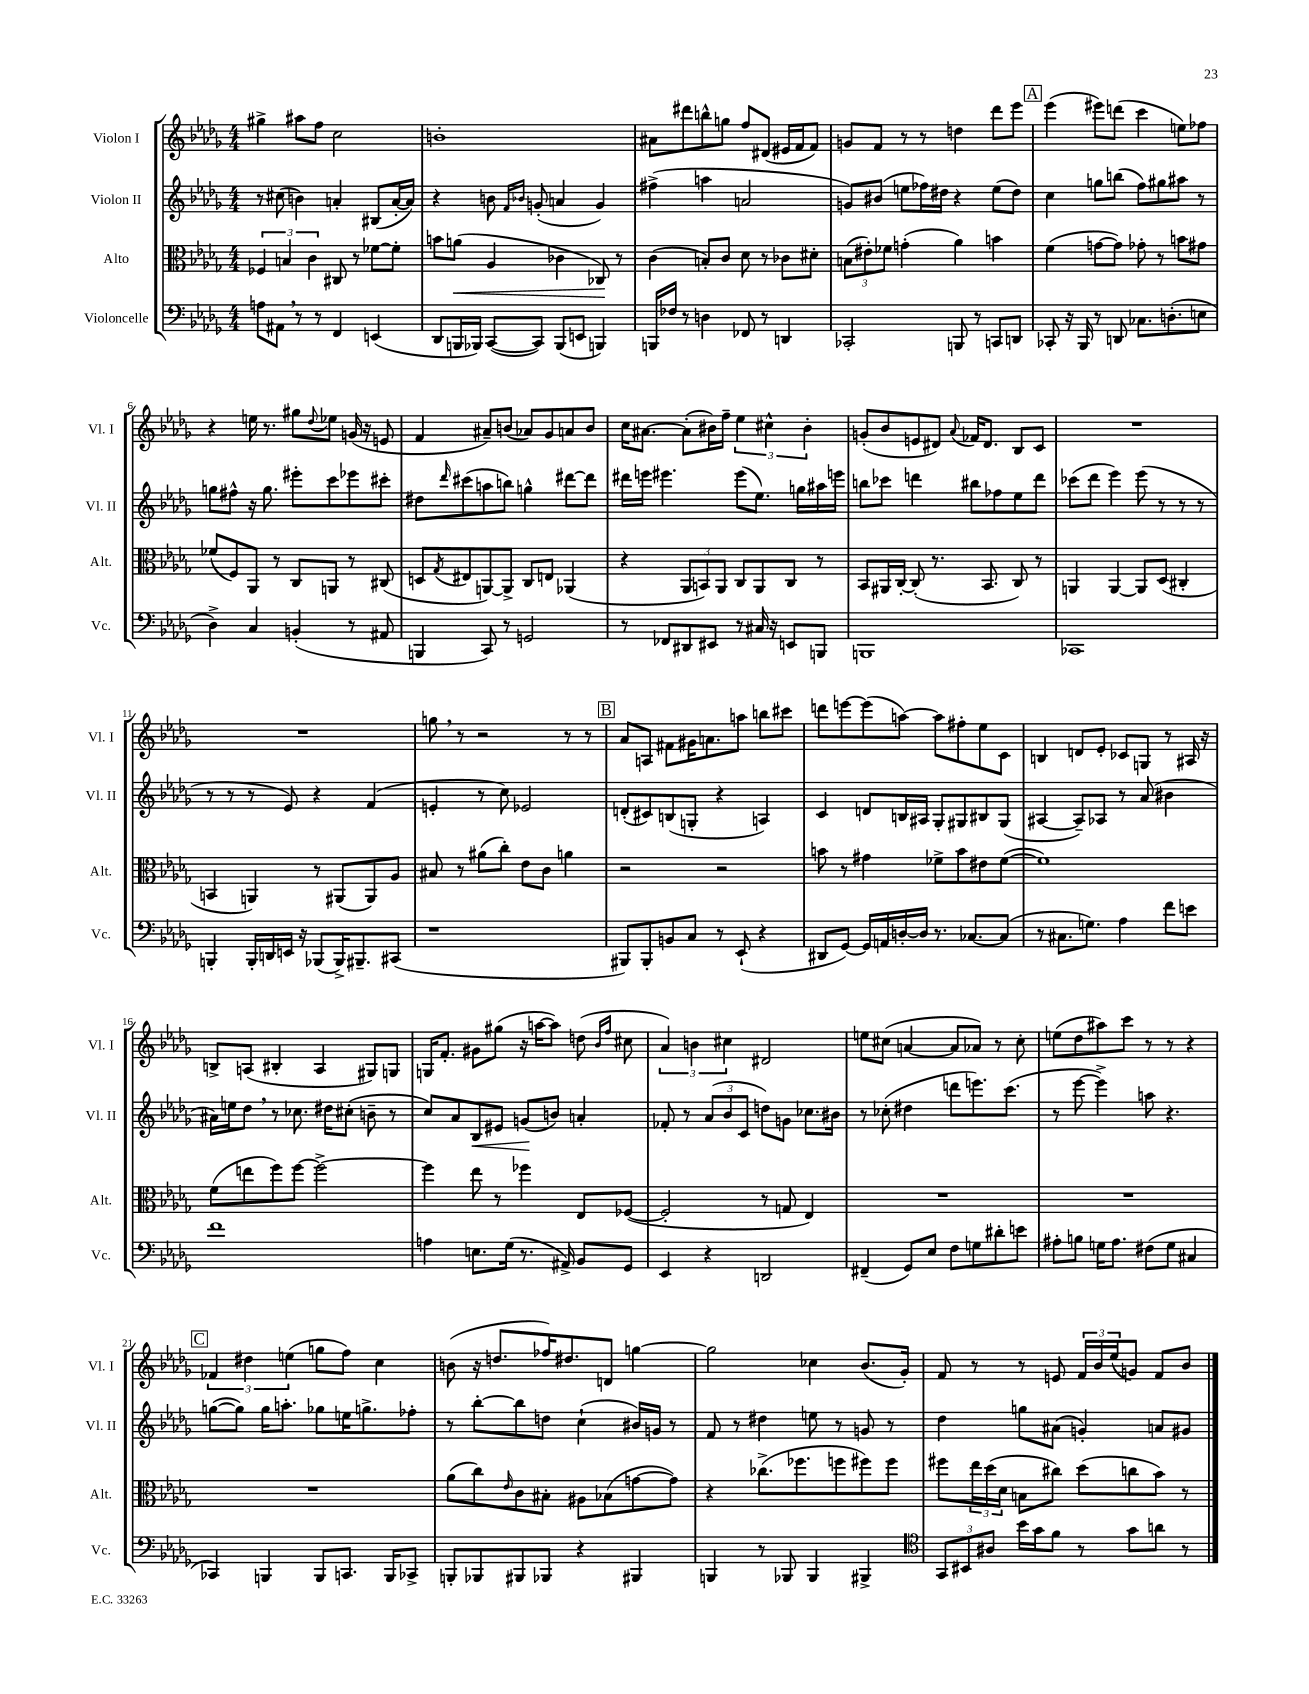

**kern	**kern	**kern	**kern
*staff4	*staff3	*staff2	*staff1
*clefF4	*clefC3	*clefG2	*clefG2
*k[b-e-a-d-g-]	*k[b-e-a-d-g-]	*k[b-e-a-d-g-]	*k[b-e-a-d-g-]
*M4/4	*M4/4	*M4/4	*M4/4
8A\L	6F-/	8r	4gg#^\
8AA#\J	.	(8cc#\	.
.	6B/	.	.
8r	.	4b\)	8aa#\L
.	6c\	.	.
8r	.	.	8ff\J
4FF/	8C#/	4a'/	2cc\
.	8r	.	.
(4EE/	[8f-\L	(8B#/L	.
.	8f-'\]J	[16a'/L	.
.	.	16a/]JJ)	.
=	=	=	=
8DD-/L	8b\L	4r	1b'
16BBB/L	(8a\J	.	.
16BBB-/JJ)	.	.	.
([8CC/L	4A-/	8b\	.
.	.	16qqf/LL	.
.	.	16qqb-/JJ	.
8CC/]J)	.	(8g'/	.
(8BBB-/L	4c-\	4a/	.
8EE/J	.	.	.
4BBB/)	8C-/)	4g/)	.
.	8r	.	.
=	=	=	=
16BBB/LL	(4c\	(4ff#^\	8a#\L
16F-/JJ	.	.	.
8r	.	.	8ddd#\
4D\	8B'/L)	4aa\	8bb^^\
.	8c/J	.	8gg\J
8FF-/	8d-\	2a/	8ff/L
8r	8r	.	(8d#/J
4DD/	8c-\L	.	16e#/LL
.	.	.	16f/J
.	8d#'\J	.	8f/J)
=	=	=	=
2CC-'/	(12B\L	8g/L)	8g/L
.	12e#'\)	.	.
.	.	(8b#/J	8f/J
.	12f-\J	.	.
.	(4g'\	8ee\L	8r
.	.	16ff-\L)	8r
.	.	16dd#\JJ	.
8BBB/	4a-\)	4r	4dd\
8r	.	.	.
8CC/L	4b\	(8ee\L	8ddd-\L
8DD/J	.	8dd#\J)	8eee-\J
=	=	=	=
8CC-'/	(4f\	4cc\	(4eee-\
16r	.	.	.
16BBB-/	.	.	.
8r	[8g\L	8gg\L	8eee#\L)
8DD/	8g\]J)	(8bb\J	(8ddd\J
8.C-\L	8g-'\	8ff\L)	4ccc\
.	8r	8gg#\	.
(8.D'\	.	.	.
.	8b\L	8aa#\J	8ee\L)
8E\J	8g#\J	8r	8ff-\J
=	=	=	=
4D-^\)	(8f-/L	8gg\L	4r
.	8F/)	8ff#^^\J	.
4C/	8AA-/J	16r	16ee\
.	.	8.gg\	8.r
.	8r	.	.
(4BB'/	8C/L	8eee#'\L	8gg#\L
.	.	.	8qqdd-/
.	8AA/J	8ccc\	8ee-\J
8r	8r	8eee-\	(16g/
.	.	.	16r
8AA#/	(8C#/	8ccc#'\J	8e/
=	=	=	=
4BBB/	8D/L	8dd#\L	4f/
.	8qG-/	16qqddd-/	.
.	8E#/	(8ccc#\	.
8CC/)	[8AA/)	8aa\	8a#~/L)
8r	8AA^/]J	8bb\J)	(8b/J
2GG/	8C/L	4gg^^\	8a-/L)
.	8E/J	.	8g-/
.	(4AA-/	[8ddd#\L	8a/
.	.	8ddd#\]J	8b/J
=	=	=	=
8r	4r	16ddd#\LL	16cc\LK
.	.	16eee\JJ	[8.a#\J
8FF-/L	.	4.eee#\	.
8DD#/	12AA-/L	.	(8a#'\]L
.	12BB/)	.	.
8EE#/J	.	.	16b#\L)
.	12AA-/J	.	.
.	.	.	16ff~\JJ
8r	8C/L	(8eee#\L	6ee-\
16C#/	8AA-/	8.ee-\J)	.
.	.	.	6cc#^^\
16r	.	.	.
8EE/L	8C/J	.	.
.	.	16gg\LL	.
.	.	.	6b#'\
8BBB/J	8r	16aa#\	.
.	.	16eee\JJ	.
=	=	=	=
1BBB	8BB-/L	8bb\L	(8g'/L
.	16AA#/L	8ccc-\J	8b-/
.	[16C'/JJ	.	.
.	(8C'/]	4ddd\	8e/
.	8.r	.	8d#/J)
.	.	.	8qqa-/
.	.	8bb#\L	16f-/LK
.	8.BB-/	.	8.d#/J
.	.	8ff-\	.
.	8C/)	8ee-\	8B-/L
.	8r	8ddd\J	8c/J
=	=	=	=
1CC-	4AA/	(8ccc-\L	1r
.	.	8ddd-\J	.
.	[4AA/	4eee-\)	.
.	8AA/]L	(8eee-\	.
.	(8D-/J	8r	.
.	4C#'/	8r	.
.	.	8r	.
=	=	=	=
4BBB'/	4BB/	8r	1r
.	.	8r	.
16BBB'/LL	4AA/)	8r	.
16DD/	.	.	.
16EE/JJ	.	8e-/)	.
16r	.	.	.
(8BBB-/L	8r	4r	.
16BBB-^/K)	(8AA#/L	.	.
8.BBB#~/	.	.	.
.	8AA#/)	(4f/	.
(8CC#/J	8A-/J	.	.
=	=	=	=
1r	8B#/	4e'/	8gg\
.	8r	.	8r
.	(8a#\L	8r	2r
.	8cc'\J)	8cc\)	.
.	8e-\L	2e-/	.
.	8c\J	.	.
.	4a\	.	8r
.	.	.	8r
=	=	=	=
8BBB#/L)	2r	(8d'/L	8a-/L
8BBB#'/	.	8c#/)	8A/J
8BB/	.	(8B/	8f#\L
8C/J	.	8G'/J	16g#\K
.	.	.	8.a\
8r	2r	4r	.
(8EE-`/	.	.	8aa\J
4r	.	4A/)	8bb\L
.	.	.	8ccc#\J
=	=	=	=
8DD#/L	8b\	4c/	8ddd\L
[8GG-/J)	8r	.	[8eee\
16GG-/]LL	4g#\	8d/L	(8eee\]
16AA/	.	.	.
[16D'/	.	16B/L	[8aa\J)
16D/]JJ	.	16A#/JJ	.
8.r	8f-^\L	8G-'/L	8aa\]L
.	8b\	8G#/	8ff#'\
[8.C-/L	.	.	.
.	8e#\	8B#/	8ee-\
(8C-/]J	([8f-\J	(8G#/J	8c\J
=	=	=	=
8r	1f-])	[4A#/	4B/
8.C#\L	.	.	.
.	.	8A#~/]L)	8d/L
8.G\J)	.	.	.
.	.	8A-/J	8e-'/J
4A-\	.	8r	8c-/L
.	.	(8a-/	8G/J
8f\L	.	4b#\	8r
8e\J	.	.	16A#/
.	.	.	16r
=	=	=	=
1f	(8f\L	16a#\LL)	8B^/L
.	.	16ee\J	.
.	8ee\	8dd-\J	(8A/J
.	8ff\)	8r	4B#'/
.	[8ff\J	8.cc-\	.
.	2ff^\_	.	4A/
.	.	16dd#\LK	.
.	.	(8cc#'\J	.
.	.	8b~\	8G#/L)
.	.	8r	8G/J
=	=	=	=
4A\	4ff\]	8cc/L)	16G/LK
.	.	.	8.f'/J
.	.	8a-/	.
8.E\L	8ee-\	8B-/	8g#\L
.	8r	8e#/J	(8gg#\J
(16G-\Jk	.	.	.
8.r	4ff-\	(8g/L	16r
.	.	.	[16aa\LK
.	.	8b/J)	8aa\]J)
16AA#^/)	.	.	.
8BB-/L	8E-/L	4a'/	(8dd\
.	.	.	16qqb-/LL
.	.	.	16qqff/JJ
8GG-/J	([8F-/J	.	8cc#\
=	=	=	=
4EE-/	2F-'/]	8f-'/	6a-/)
.	.	8r	.
.	.	.	6b\
4r	.	(12a-/L	.
.	.	12b-/	6cc#\
.	.	12c/J	.
2DD/	8r	8dd\L)	2d#/
.	8G/	8g\J	.
.	4E-/)	8.cc-\L	.
.	.	16b#\Jk	.
=	=	=	=
(4FF#~/	1r	8r	8ee\L
.	.	(8cc-'\	(8cc#\J
8GG-/L)	.	4dd#\	[4a/
8E-/J	.	.	.
8F\L	.	8ddd\L	8a/]L
8G\	.	8.eee\)	8a-/J)
8d#'\	.	.	8r
.	.	(8.ccc\J	.
8e\J	.	.	8cc#'\
=	=	=	=
8A#'\L	1r	8r	(8ee\L
8B\J	.	[8eee-\	8dd-\
16G\LK	.	4eee-^\])	8aa#\)
8.A#\J	.	.	.
.	.	.	8ccc\J
(8F#\L	.	8aa\	8r
8G\J	.	4.r	8r
4C#/	.	.	4r
=	=	=	=
4CC-/)	1r	([8gg\L	6f-/
.	.	8gg\]J)	.
.	.	.	6dd#\
4BBB/	.	16gg\LK	.
.	.	8.aa'\J	.
.	.	.	(6ee\
8BBB/L	.	8gg-\L	8gg\L
8.CC/J	.	16ee\K	8ff\J)
.	.	8.gg^\	.
.	.	.	4cc\
16BBB/LK	.	.	.
8CC-^/J	.	8ff-'\J	.
=	=	=	=
8BBB'/L	(8a-\L	8r	(8b\
8BBB-/	8cc\)	[8bb-'\L	16r
.	.	.	8.dd/L
.	16qqe-/	.	.
8BBB#/	8c\	8bb-\]	.
8BBB-/J	8B#'\J	8dd\J	16ff-/K)
.	.	.	8.dd#/
4r	8A#\L	(4cc`\	.
.	(8B-\	.	8d/J
4BBB#/	[8g\	16b#/LL)	[4gg\
.	.	16g/JJ	.
.	8g\]J)	8r	.
=	=	=	=
4BBB/	4r	8f/	2gg\]
.	.	8r	.
8r	(8.cc-^\L	4dd#\	.
8BBB-/	.	.	.
.	8.ff-\	.	.
4BBB-/	.	8ee\	4cc-\
.	8ff\	8r	.
4BBB#^/	8ff#\)	8g/	(8.b-/L
.	8ff#\J	8r	.
.	.	.	16g-'/Jk)
=	=	=	=
*clefC4	*	*	*
12GG-/L	8ff#\L	4dd-\	8f/
12BB#/	.	.	.
.	24ee-\L	.	8r
12A#/J	(24dd-\	.	.
.	24d-\JJ	.	.
16b-\LL	8B\L	8gg\L	8r
16g-\J	.	.	.
8f\J	8cc#\J)	(8a#\J	8e/
8r	(8dd-\L	4g'/)	24f/LL
.	.	.	24b-/
.	.	.	(24ee-/J
8g-\L	8cc\	.	8g/J)
8a\J	8b-\J)	8a/L	8f/L
8r	8r	8g#/J	8b-/J
==	==	==	==
*-	*-	*-	*-
